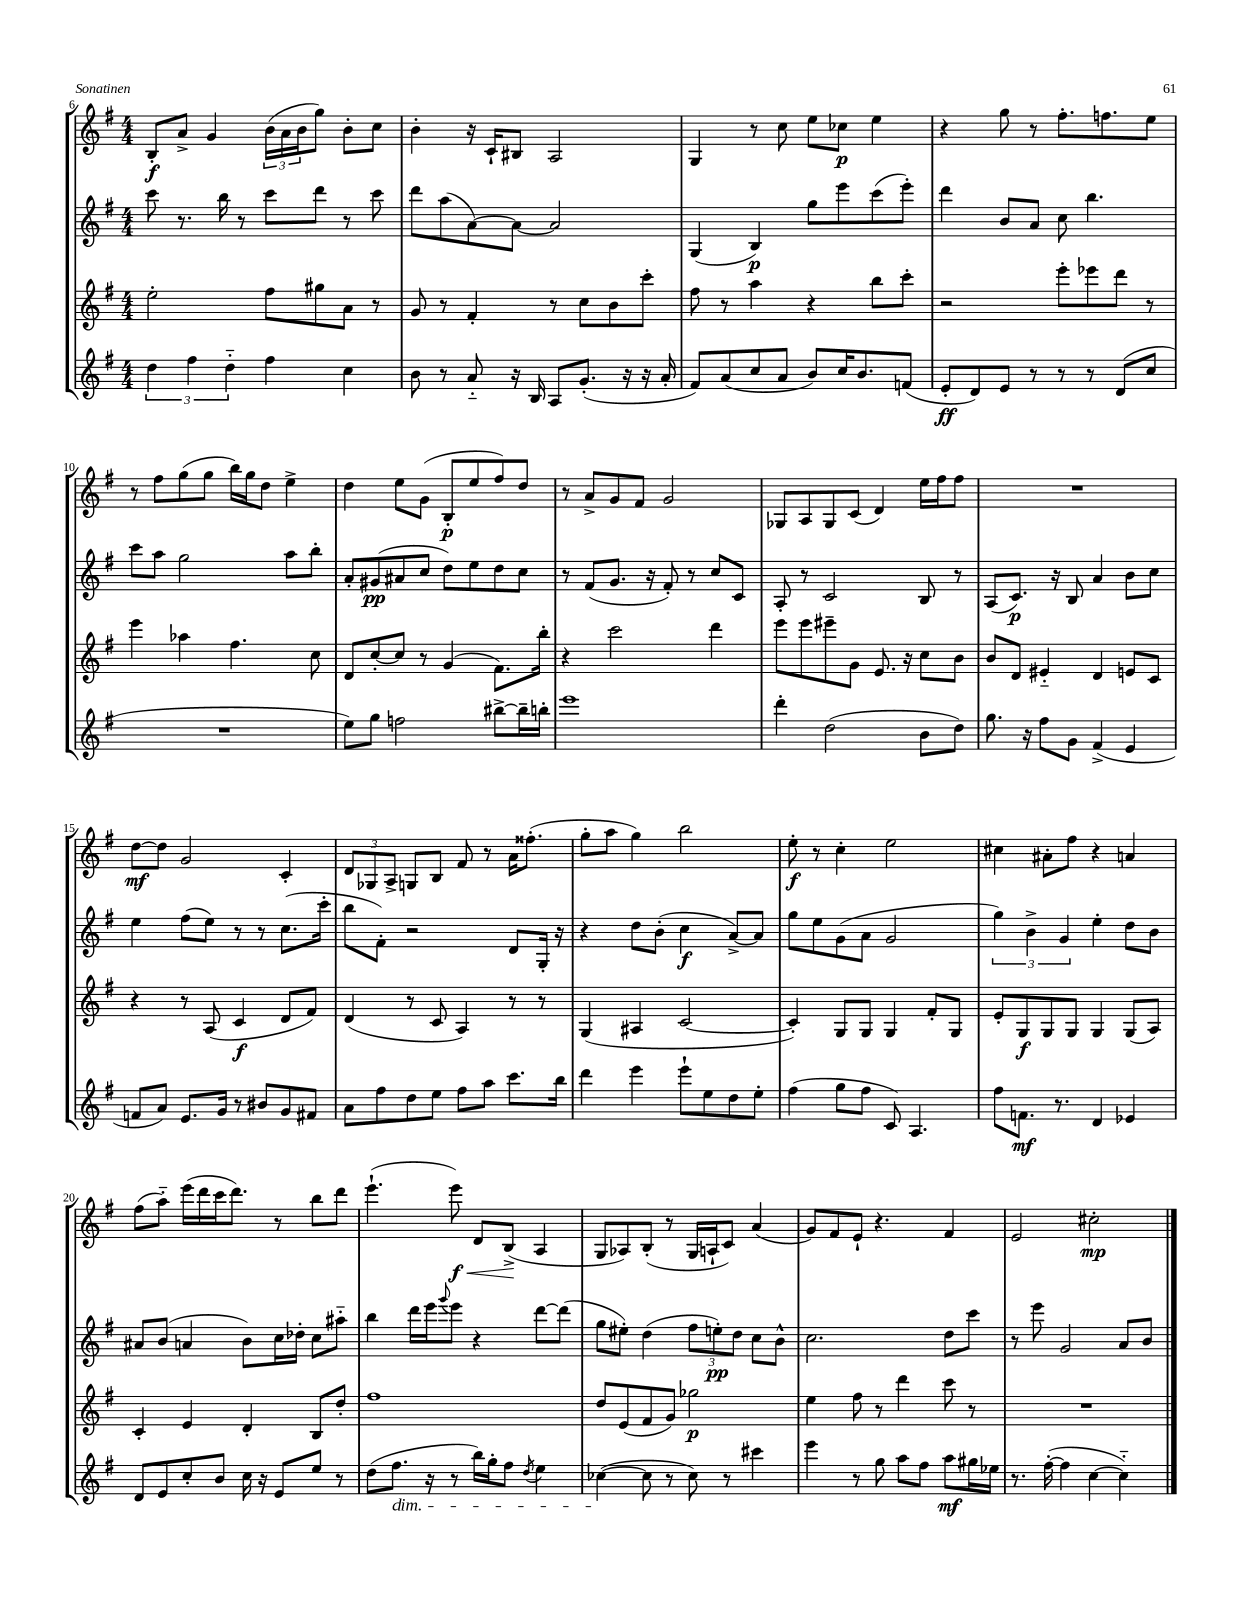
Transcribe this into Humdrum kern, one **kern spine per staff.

**kern	**kern	**kern	**kern
*staff4	*staff3	*staff2	*staff1
*clefG2	*clefG2	*clefG2	*clefG2
*k[f#]	*k[f#]	*k[f#]	*k[f#]
*M4/4	*M4/4	*M4/4	*M4/4
6dd	2ee'	8ccc	8B'
.	.	8.r	8a^
6ff#	.	.	.
.	.	.	4g
.	.	16bb	.
6dd'~	.	.	.
.	.	8r	.
4ff#	8ff#	8ccc	(24b
.	.	.	24a
.	.	.	24b
.	8gg#	8ddd	8gg)
4cc	8a	8r	8b'
.	8r	8ccc	8cc
=	=	=	=
8b	8g	8ddd	4b'
8r	8r	(8aa	.
8a'~	4f#'	[8a)	16r
.	.	.	16c`
16r	.	8a_	8B#
16B	.	.	.
8A	8r	2a]	2A
(8.g'	8cc	.	.
.	8b	.	.
16r	.	.	.
16r	8ccc'	.	.
16a'	.	.	.
=	=	=	=
8f#)	8ff#	(4G	4G
(8a	8r	.	.
8cc	4aa	4B)	8r
8a	.	.	8cc
8b)	4r	8gg	8ee
16cc	.	8eee	8cc-
8.b	.	.	.
.	8bb	(8ccc	4ee
(8f	8ccc'	8eee')	.
=	=	=	=
8e'	2r	4ddd	4r
8d)	.	.	.
8e	.	8b	8gg
8r	.	8a	8r
8r	8eee'	8cc	8.ff#'
8r	8eee-	4.bb	.
.	.	.	8.ff
(8d	8ddd	.	.
8cc	8r	.	8ee
=	=	=	=
1r	4eee	8ccc	8r
.	.	8aa	8ff#
.	4aa-	2gg	(8gg
.	.	.	8gg
.	4.ff#	.	16bb)
.	.	.	16gg
.	.	.	8dd
.	.	8aa	4ee^
.	8cc	8bb'	.
=	=	=	=
8ee)	8d	8a'	4dd
8gg	[8cc'	(8g#	.
2ff	8cc]	8a#	8ee
.	8r	8cc	(8g
.	(4g	8dd)	8B'
.	.	8ee	8ee
[8bb#^	8.f#)	8dd	8ff#)
16bb#~]	.	8cc	8dd
16bb'	16bb'	.	.
=	=	=	=
1eee	4r	8r	8r
.	.	(8f#	8a^
.	2ccc	8.g	8g
.	.	.	8f#
.	.	16r	.
.	.	8f#')	2g
.	.	8r	.
.	4ddd	8cc	.
.	.	8c	.
=	=	=	=
4ddd'	8eee	8A'	8G-
.	8eee	8r	8A
(2dd	8eee#~	2c	8G-
.	8g	.	(8c
.	8.e	.	4d)
.	16r	.	.
8b	8cc	8B	16ee
.	.	.	16ff#
8dd)	8b	8r	8ff#
=	=	=	=
8.gg	8b	(8A	1r
.	8d	8.c)	.
16r	.	.	.
8ff#	4e#'~	.	.
.	.	16r	.
8g	.	8B	.
(4f#^	4d	4a	.
4e	8e	8b	.
.	8c	8cc	.
=	=	=	=
8f	4r	4ee	[8dd
8a)	.	.	8dd]
8.e	8r	(8ff#	2g
.	(8A	8ee)	.
16g	.	.	.
8r	4c	8r	.
8b#	.	8r	.
8g	8d	(8.cc	4c'
8f#	8f#)	.	.
.	.	16ccc'	.
=	=	=	=
8a	(4d	8bb	12d
.	.	.	12G-
8ff#	.	8f#')	.
.	.	.	12A^
8dd	8r	2r	8G
8ee	8c	.	8B
8ff#	4A)	.	8f#
8aa	.	.	8r
8.ccc	8r	8d	16a
.	.	.	(8.ff##'
.	8r	16G'	.
16bb	.	16r	.
=	=	=	=
4ddd	(4G	4r	8gg'
.	.	.	8aa
4eee	4A#	8dd	4gg)
.	.	(8b'	.
8eee`	[2c	4cc	2bb
8ee	.	.	.
8dd	.	[8a^)	.
8ee'	.	8a]	.
=	=	=	=
(4ff#	4c'])	8gg	8ee'
.	.	8ee	8r
8gg	8G	(8g	4cc'
8ff#	8G	8a	.
8c)	4G	2g	2ee
4.A	.	.	.
.	8f#'	.	.
.	8G	.	.
=	=	=	=
8ff#	8e'	6gg)	4cc#
8.f	8G	.	.
.	.	6b^	.
.	8G	.	8a#'
8.r	.	.	.
.	.	6g	.
.	8G	.	8ff#
4d	4G	4ee'	4r
4e-	(8G	8dd	4a
.	8A)	8b	.
=	=	=	=
8d	4c'	8a#	(8ff#
8e	.	(8b	8aa'~)
8cc'	4e	4a	(16eee
.	.	.	16ddd
8b	.	.	16ccc
.	.	.	8.ddd)
16cc	4d'	8b)	.
16r	.	.	.
8e	.	16cc	8r
.	.	16dd-'	.
8ee	8B	8cc	8bb
8r	8dd'	8aa#'~	8ddd
=	=	=	=
(8dd	1ff#	4bb	(4.eee`
8.ff#	.	.	.
.	.	16ddd	.
16r	.	16eee	.
.	.	8qqggg	.
8r	.	8eee	8eee)
16bb)	.	4r	8d
16gg'	.	.	.
8ff#	.	.	(8B^
8qdd	.	.	.
4ee	.	[8ddd	4A
.	.	(8ddd]	.
=	=	=	=
([4cc-	8dd	8gg	8G
.	(8e	8ee#')	8A-)
8cc-]	8f#	(4dd	(8B'
8r	8g)	.	8r
8cc-)	2gg-	12ff#	16G
.	.	.	16A`
.	.	12ee')	.
8r	.	.	8c)
.	.	12dd	.
4ccc#	.	8cc	(4a
.	.	8b^^	.
=	=	=	=
4eee	4ee	2.cc	8g)
.	.	.	8f#
8r	8ff#	.	8e`
8gg	8r	.	4.r
8aa	4ddd	.	.
8ff#	.	.	.
8aa	8ccc	8dd	4f#
16gg#	8r	8ccc	.
16ee-	.	.	.
=	=	=	=
8.r	1r	8r	2e
.	.	8eee	.
([16ff#'	.	.	.
4ff#]	.	2g	.
[4cc	.	.	2cc#'
4cc'~])	.	8a	.
.	.	8b	.
==	==	==	==
*-	*-	*-	*-
